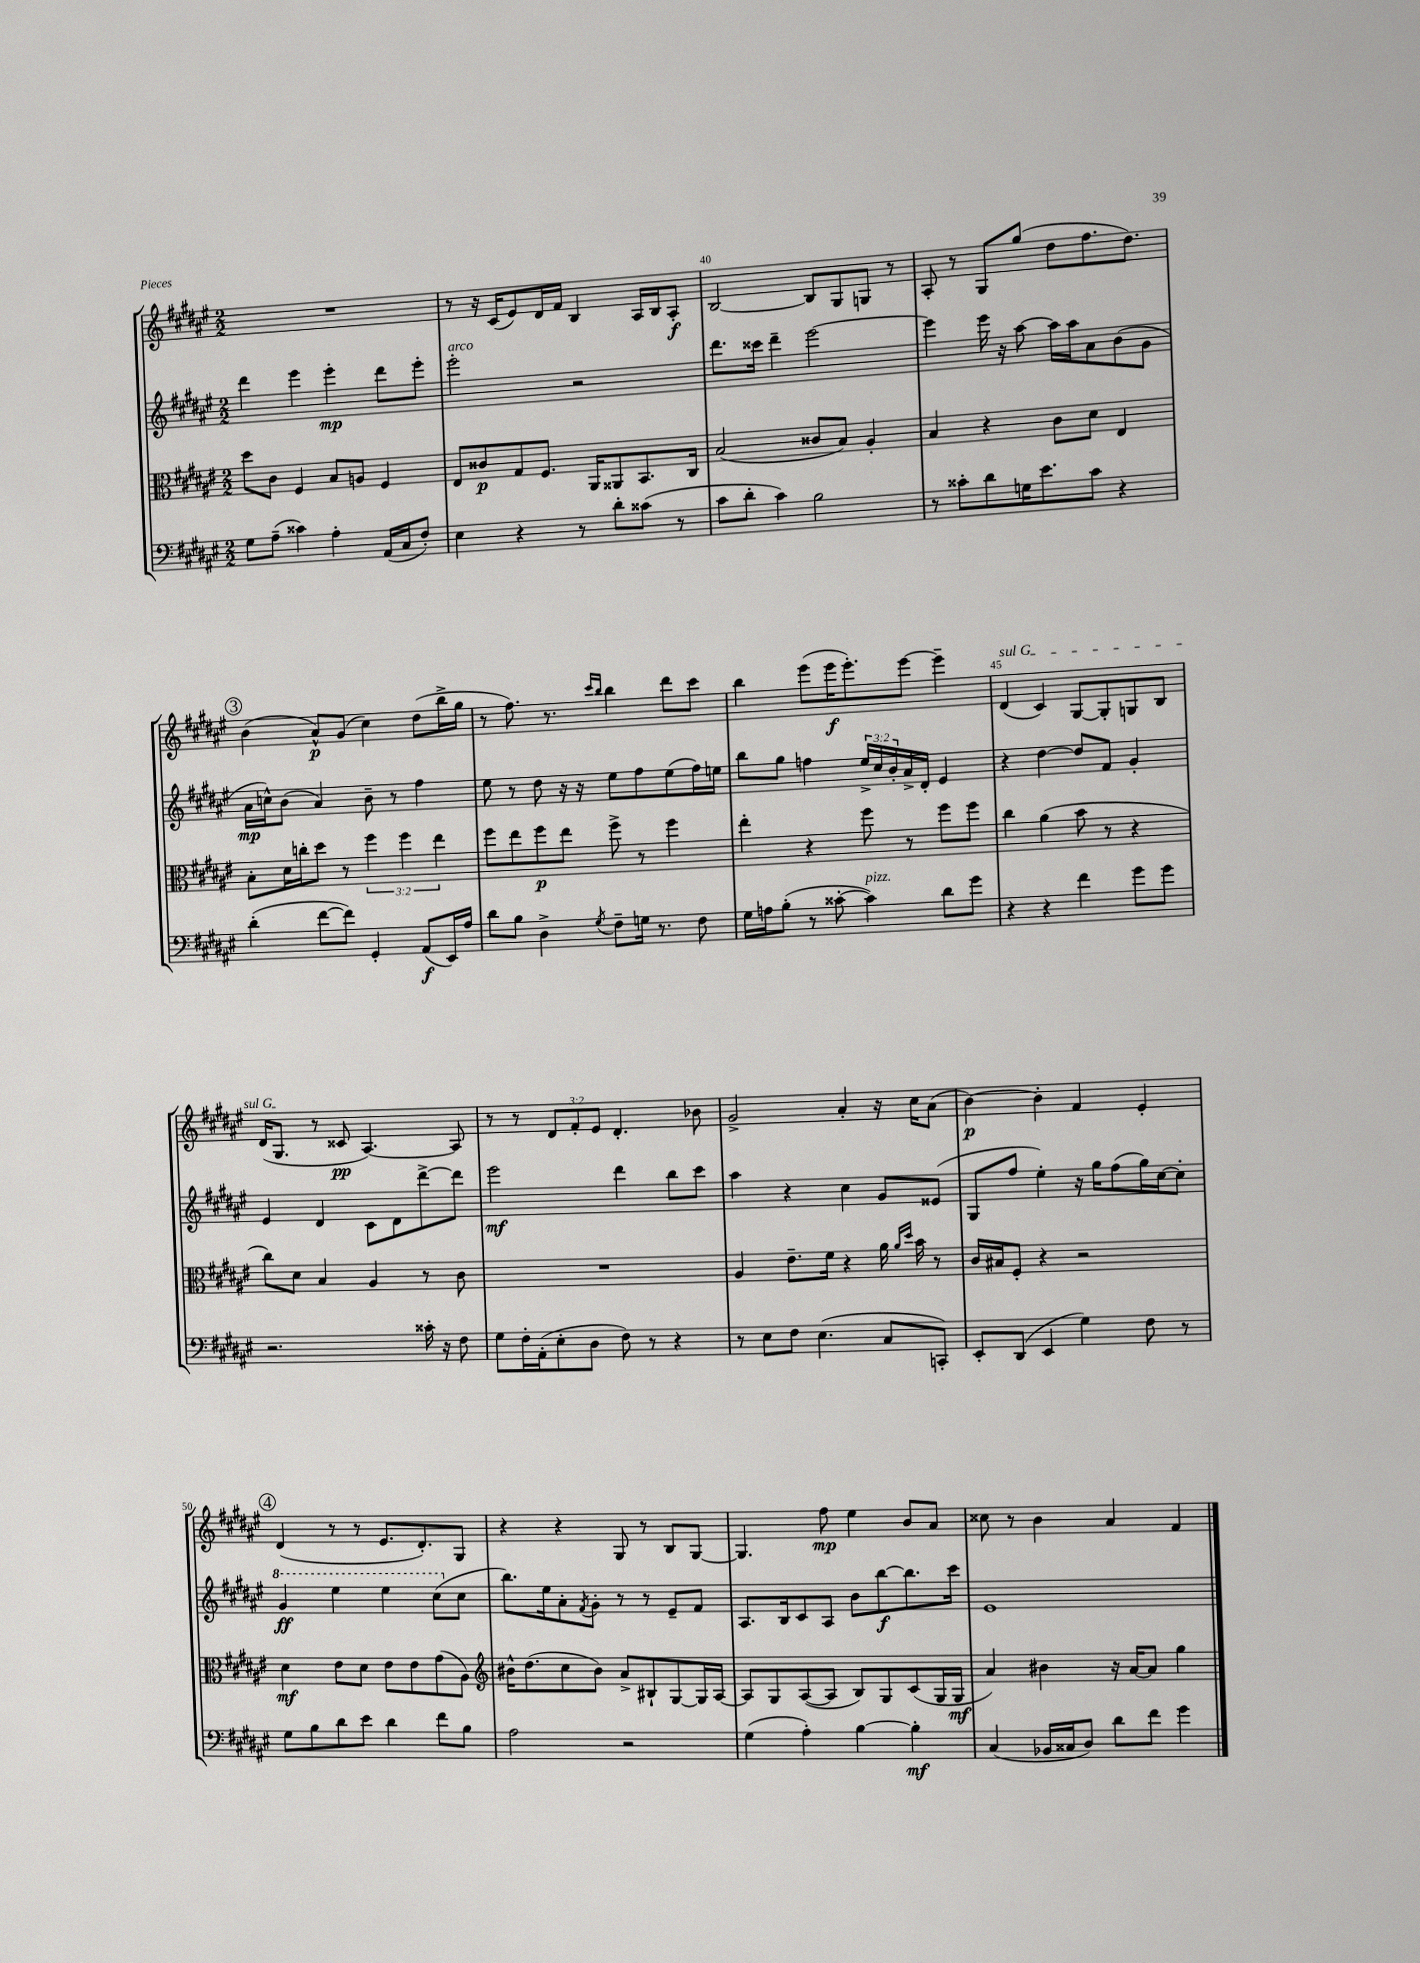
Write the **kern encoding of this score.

**kern	**kern	**kern	**kern
*staff4	*staff3	*staff2	*staff1
*clefF4	*clefC3	*clefG2	*clefG2
*k[f#c#g#d#a#e#]	*k[f#c#g#d#a#e#]	*k[f#c#g#d#a#e#]	*k[f#c#g#d#a#e#]
*M2/2	*M2/2	*M2/2	*M2/2
8G#\L	8dd#\L	4ddd#\	1r
(8A#~\J	8c#\J	.	.
4c##\)	4F#/	4eee#\	.
4A#'\	8B/L	4eee#'\	.
.	8A/J	.	.
(16AA#/LL	4F#/	8ddd#\L	.
16C#/J	.	.	.
8F#'/J)	.	8eee#'\J	.
=	=	=	=
4E#\	8E#/L	2eee#'\	8r
.	8c##/	.	16r
.	.	.	(16c#/LK
4r	8G#/	.	8e#/)
.	8.F#/J	.	16d#/L
.	.	.	16f#/JJ
8r	.	2r	4B/
.	16AA#/LK	.	.
8d#'\L	8AA##/	.	.
(8c##\J	8.BB/	.	16A#/LL
.	.	.	16B/J
8r	.	.	8A#'/J
.	16C#/Jk	.	.
=	=	=	=
8c#\L	(2B/	8.ddd#\L	[2B/
8d#'\J	.	.	.
.	.	16ccc##\Jk	.
4c#\)	.	4ddd#~\	.
2B\	8c##/L	[2eee#\	8B/]L
.	8B/J)	.	8G#/
.	4A#'/	.	8G/J
.	.	.	8r
=	=	=	=
8r	4B/	4eee#\]	8A#'/
8c##'\L	.	.	8r
8d#\	4r	16eee#\	8G#/L
.	.	16r	.
16G\K	.	[8aa#\	(8gg#/J
8.e#\	.	.	.
.	8c#\L	16aa#\]LL	8dd#\L
.	.	16aa#\J	.
8c##\J	8d#\J	8a#\	8.ff#\
4r	4E#/	(8b\	.
.	.	.	8.dd#\J)
.	.	8g#\J	.
=	=	=	=
(4d#'\	8B'\L	16a#\LL	(4b\
.	.	16cc^^\J)	.
.	16d#\L	(8b\J	.
.	16cc'\J	.	.
[8f#\L	8dd#\J	4a#/)	8a#^^/L)
8f#\]J)	8r	.	(8g#/J
4GG#'/	6ff#\	8b~\	4cc#\)
.	.	8r	.
.	6ff#\	.	.
(8AA#/L	.	4ff#\	(8dd#\L
.	6ee#\	.	.
16EE#/L)	.	.	16bb^\L
16A#/JJ	.	.	16gg#\JJ
=	=	=	=
8d#\L	8ff#\L	8ee#\	8r
8B\J	8ee#\	8r	8.ff#\)
4D#^\	8ff#\	8dd#\	.
.	.	.	8.r
.	8ee#\J	16r	.
.	.	16r	.
.	.	.	16qqccc#/LL
8qG#/	.	.	16qqbb/JJ
8F#~\L	8ff#^\	8ee#\L	4bb\
16G\Jk	8r	8ff#\	.
8.r	.	.	.
.	4ff#\	(8ee#\	8ddd#\L
8F#\	.	16ff#\L)	8ccc#\J
.	.	16ee\JJ	.
=	=	=	=
16G#\LL	4ee#'\	8bb\L	4bb\
16A\J	.	.	.
(8B'\J	.	8gg#\J	.
8r	4r	4ff\	(8eee#\L
[8c##'\	.	.	16eee#\K
.	.	.	8.eee#'\)
4c##\])	8ff#\	24ee#^/LL	.
.	.	24cc#/	.
.	.	24b'/	.
.	8r	16a#^/	[8eee#\J
.	.	16d#'/JJ	.
8d#\L	8ff#\L	4e#/	4eee#~\]
8g#\J	8ff#\J	.	.
=	=	=	=
4r	4cc#\	4r	(4d#/
4r	(4a#\	[4dd#\	4c#/)
4f#\	8b\	8dd#/]L	[8G#/L
.	8r	8f#/J	8G#'/]
8g#\L	4r	4g#'/	8G/
8g#\J	.	.	8B/J
=	=	=	=
2.r	8cc#\L)	4e#/	(16d#/LK
.	.	.	8.G#/J
.	8d#\J	.	.
.	4B/	4d#/	8r
.	.	.	8c##/
.	4A#/	8c#\L	[4.A#/)
.	.	8d#\	.
16c##'\	8r	[8ddd#^\	.
16r	.	.	.
8F#\	8c#\	8ddd#\]J	8A#/]
=	=	=	=
8G#\L	1r	2eee#\	8r
16F#'\L	.	.	8r
(16AA#'\J	.	.	.
8E#'\	.	.	12d#/L
.	.	.	12f#'/
8D#\J	.	.	.
.	.	.	12e#/J
8F#\)	.	4ddd#\	4.d#'/
8r	.	.	.
4r	.	8bb\L	.
.	.	8ccc#\J	8b-\
=	=	=	=
8r	4A#/	4aa#\	2g#^/
8E#\L	.	.	.
8F#\J	8.e#~\L	4r	.
(4.E#\	.	.	.
.	16f#\Jk	.	.
.	4r	4cc#\	4a#'/
8C#/L	16a#\	8g#/L	16r
.	16qqa#/LL	.	.
.	16qqdd#/JJ	.	.
.	16b\	.	16cc#\LK
8CC'/J)	8r	(8e##/J	(8a#\J
=	=	=	=
8EE#'/L	16c#/LL	8G#/L	[4b\)
.	16B#/J	.	.
(8DD#/J	8F#'/J	8ff#/J	.
4EE#/	4r	4ee#'\)	4b'\]
4G#\)	2r	16r	4f#/
.	.	16gg#\LK	.
.	.	(8ff#\	.
8F#\	.	16gg#\L)	4e#'/
.	.	[16cc#\J	.
8r	.	8cc#'\]J	.
=	=	=	=
8G#\L	4d#\	4gg#/	(4d#/
8B\	.	.	.
8d#\	8e#\L	4eee#\	8r
8e#\J	8d#\J	.	8r
4d#\	8e#\L	4eee#\	8.e#/L
.	8e#\	.	.
.	.	.	8.d#'/)
8f#\L	(8g#\	(8ccc#\L	.
8B\J	8A#\J)	8cc#\J	8G#/J
=	=	=	=
*	*clefG2	*	*
2A#\	16b#^^\LK	8.bb\L)	4r
.	(8.dd#\	.	.
.	.	16ee#\k	.
.	8cc#\	8a#'\	4r
.	.	8qf#/	.
.	8b#\J)	8g#'\J	.
2r	8a#^/L	8r	8G#/
.	8B#`/	8r	8r
.	[8G#/	8e#~/L	8B/L
.	16G#/]L	8f#/J	[8G#/J
.	[16A#/JJ	.	.
=	=	=	=
(4G#\	8A#/]L	8.A#/L	4.G#/]
.	8G#/	.	.
.	.	16B/k	.
4A#'\)	([8A#/	8c#/	.
.	8A#/]J	8A#/J	8ff#\
[4B\	8B/L)	8b\L	4ee#\
.	8G#/	[8bb\	.
4B'\]	(8c#/	8.bb\]	8b/L
.	16G#/L	.	8a#/J
.	16G#/JJ	16ccc#\Jk	.
=	=	=	=
(4C#/	4a#/)	1e#	8cc##\
.	.	.	8r
16BB-/LL	4b#\	.	4b\
16C##/J	.	.	.
8D#/J)	.	.	.
8d#\L	16r	.	4a#/
.	[16a#/LK	.	.
8f#\J	8a#/]J	.	.
4g#\	4gg#\	.	4f#/
==	==	==	==
*-	*-	*-	*-
